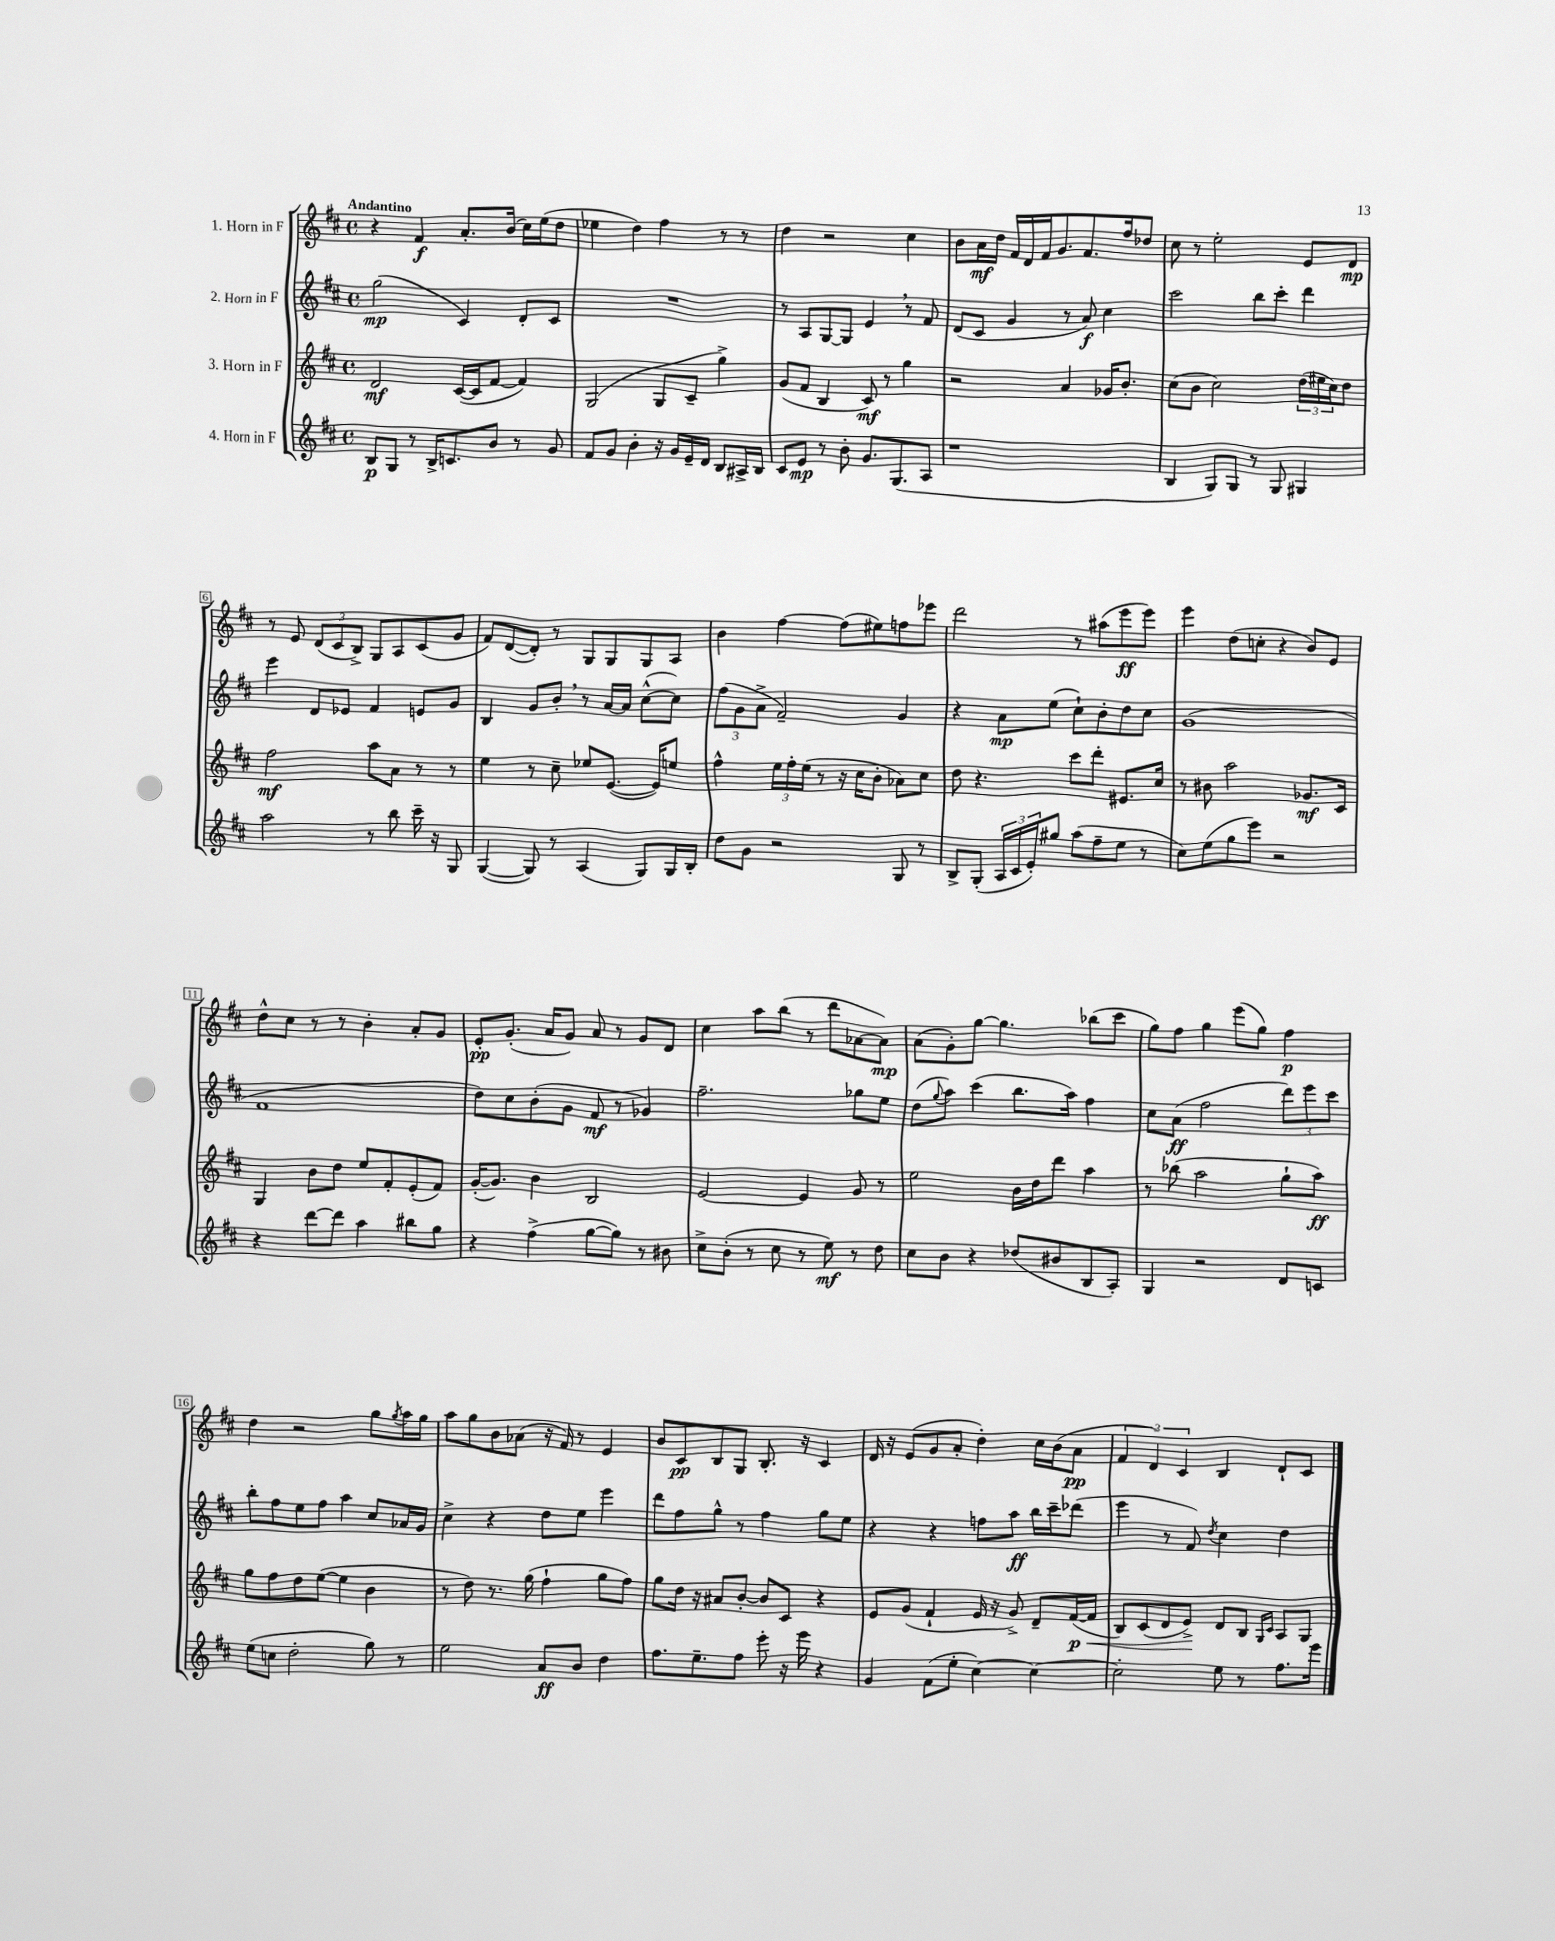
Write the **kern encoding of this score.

**kern	**kern	**kern	**kern
*staff4	*staff3	*staff2	*staff1
*clefG2	*clefG2	*clefG2	*clefG2
*k[f#c#]	*k[f#c#]	*k[f#c#]	*k[f#c#]
*M4/4	*M4/4	*M4/4	*M4/4
*met(c)	*met(c)	*met(c)	*met(c)
8B	2d	(2gg	4r
8G	.	.	.
8r	.	.	4f#
16B^	.	.	.
8.c	.	.	.
.	([16c#	4c#)	8.a'
.	16c#]	.	.
8b	[8f#	.	.
.	.	.	(16b
8r	4f#])	8d'	16cc#)
.	.	.	(16ee
8g	.	8c#	8dd
=	=	=	=
8f#	(2G	1r	4ee-
8g	.	.	.
4b'	.	.	4dd)
16r	8G	.	4ff#
16g	.	.	.
16e~	8c#~	.	.
16d	.	.	.
8B	4gg^)	.	8r
16A#^	.	.	8r
16B	.	.	.
=	=	=	=
8c#	(8g	8r	4dd
8e	8f#	8A	.
8r	4B	[8G	2r
8b'	.	8G]	.
8.g	8c#)	4e	.
.	8r	.	.
(8.G	.	.	.
.	4gg	8r	4cc#
8A	.	8f#	.
=	=	=	=
1r	2r	(8d	8b
.	.	8c#	16a
.	.	.	16dd
.	.	4g	16f#
.	.	.	16d
.	.	.	16f#
.	.	.	8.g
.	4a	8r	.
.	.	8a)	8.f#
.	16g-	4cc#	.
.	8.b'	.	16ff#
.	.	.	8dd-
=	=	=	=
4B	(8cc#	2ccc#	8cc#
.	8b	.	8r
8G)	2cc#)	.	2ee'
8G	.	.	.
8r	.	8bb	.
8G	.	8ccc#'	.
4G#	(24dd	4ddd	8e
.	24ee#	.	.
.	24cc#)	.	.
.	8dd	.	8d
=	=	=	=
2aa	2ff#	4eee	8r
.	.	.	8e
.	.	8d	(12d
.	.	.	12c#
.	.	8e-	.
.	.	.	12B^)
8r	8aa	4f#	8G
8bb	8a	.	8A
16ccc#~	8r	8e	(8c#
16r	.	.	.
8G	8r	8g	8g
=	=	=	=
([4G	4ee	4B	8f#)
.	.	.	([8d
8G])	8r	8g	8d'])
8r	8cc#~	8b'	8r
(4A	8ee-	8r	8G
.	([8.e	[16a	8G
.	.	16a]	.
8G)	.	([8cc#^^	8G
.	16e])	.	.
16G	8ee	8cc#])	8A
16B'	.	.	.
=	=	=	=
8dd	4ff#^^	(12ff#	4b
.	.	12g	.
8g	.	.	.
.	.	12a^	.
2r	24ee	2f#~)	[4ff#
.	24ff#'	.	.
.	(24ee	.	.
.	8r	.	.
.	16r	.	(8ff#]
.	16cc#	.	.
.	8b'	.	8ee#)
8G	8a-)	4g	8ff
8r	8cc#	.	8eee-
=	=	=	=
8B^	8dd	4r	2ddd
(8G'	4.r	.	.
24A	.	8a	.
24c#	.	.	.
24e')	.	.	.
8gg#	.	(8ee	.
(8aa	8ccc#	8cc#`)	8r
8ff#~	8ddd'	8b'	(8aa#
8ee	8.e#	8dd	8eee
8r	.	8cc#	8eee)
.	16cc#	.	.
=	=	=	=
8cc#)	8r	(1g	4eee
(8ee	8b#	.	.
8gg	2aa	.	(8dd
8eee)	.	.	8cc'
2r	.	.	4r
.	8.g-	.	8b)
.	.	.	8e
.	16c#	.	.
=	=	=	=
4r	4G	1f#	8dd^^
.	.	.	8cc#
[8ddd	8b	.	8r
8ddd]	8dd	.	8r
4aa	8ee	.	4b'
.	8f#'	.	.
8bb#	(8e'	.	8a'
8gg	8f#)	.	8g
=	=	=	=
4r	([16g'	8dd)	8e'
.	8.g])	.	.
.	.	8cc#	(8.g'
(4ff#^	4b	(8b'	.
.	.	.	16a
.	.	8g	8g)
[8gg	2B	8f#	8a
8gg])	.	8r	8r
8r	.	4g-)	8g
8b#	.	.	8d
=	=	=	=
8cc#^	[2e	2.ff#~	4cc#
(8b'	.	.	.
8r	.	.	8aa
8cc#	.	.	(8bb
8r	4e]	.	8r
8ee)	.	.	8ddd
8r	8g	8gg-	[8a-
8dd	8r	8ee	8a-])
=	=	=	=
8cc#	2ee	(8dd	(8a
.	.	8qqgg	.
8b	.	8aa)	8g')
4r	.	(4ccc#	[8gg
.	.	.	4.gg]
(8dd-	16b	8.bb	.
.	16dd	.	.
8b#	8ddd	.	.
.	.	16aa)	.
8B	4aa	4ff#	(8bb-
8A')	.	.	8ccc#
=	=	=	=
4G	8r	8cc#	8gg)
.	(8bb-	(8a	8ff#
2r	2aa	2ff#	4gg
.	.	.	(8eee
.	.	.	8gg)
8d	8gg`	12ddd)	4ff#
.	.	12eee	.
8c	8aa)	.	.
.	.	12ccc#	.
=	=	=	=
(8ee	8gg	8bb'	4dd
8cc	8ff#	8ff#	.
2dd'	8dd	8ee	2r
.	([8ee	8ff#	.
.	4ee]	4aa	.
8gg)	4b	8cc#	8gg
.	.	.	8qgg
8r	.	16a-	16aa
.	.	16g	16gg
=	=	=	=
2ee	8r	4cc#^	8aa
.	8dd)	.	8gg
.	8.r	4r	8b
.	.	.	(8a-
.	(16gg	.	.
8a	4ff#`	8dd	16r
.	.	.	16f#)
8b	.	8ee	8r
4dd	8gg	4eee	4e
.	8ff#)	.	.
=	=	=	=
8.ff#	8gg	8ddd	8b
.	16dd	8ff#	8c#
8.ee~	16r	.	.
.	8a#	8gg^^	8B
8ff#	[8b'	8r	8G
8eee'	8b]	4ff#	8.B'
16r	8c#	.	.
16eee	.	.	16r
4r	4r	8gg	4c#
.	.	8ee	.
=	=	=	=
4g	8e	4r	16d
.	.	.	16r
.	(8g	.	(8e
(8f#	4f#`	4r	8g
8ee'	.	.	8a'
[4cc#)	16e	8ff	4dd')
.	16r	.	.
.	8g^)	8aa	.
4cc#_	8d~	16bb	16cc#
.	.	16ccc#~	(16b
.	([16f#	(8ddd-	8a
.	16f#]	.	.
=	=	=	=
2cc#']	8B)	4eee	6f#
.	(8c#	.	.
.	.	.	6d)
.	8d	8r	.
.	.	.	6c#
.	8e^)	8f#)	.
.	.	8qdd	.
8ee	8d	4cc#	4B
8r	8B	.	.
.	16qqG	.	.
.	16qqc#	.	.
8.ff#	8A	4dd	8d`
.	8G	.	8c#
16eee	.	.	.
==	==	==	==
*-	*-	*-	*-
